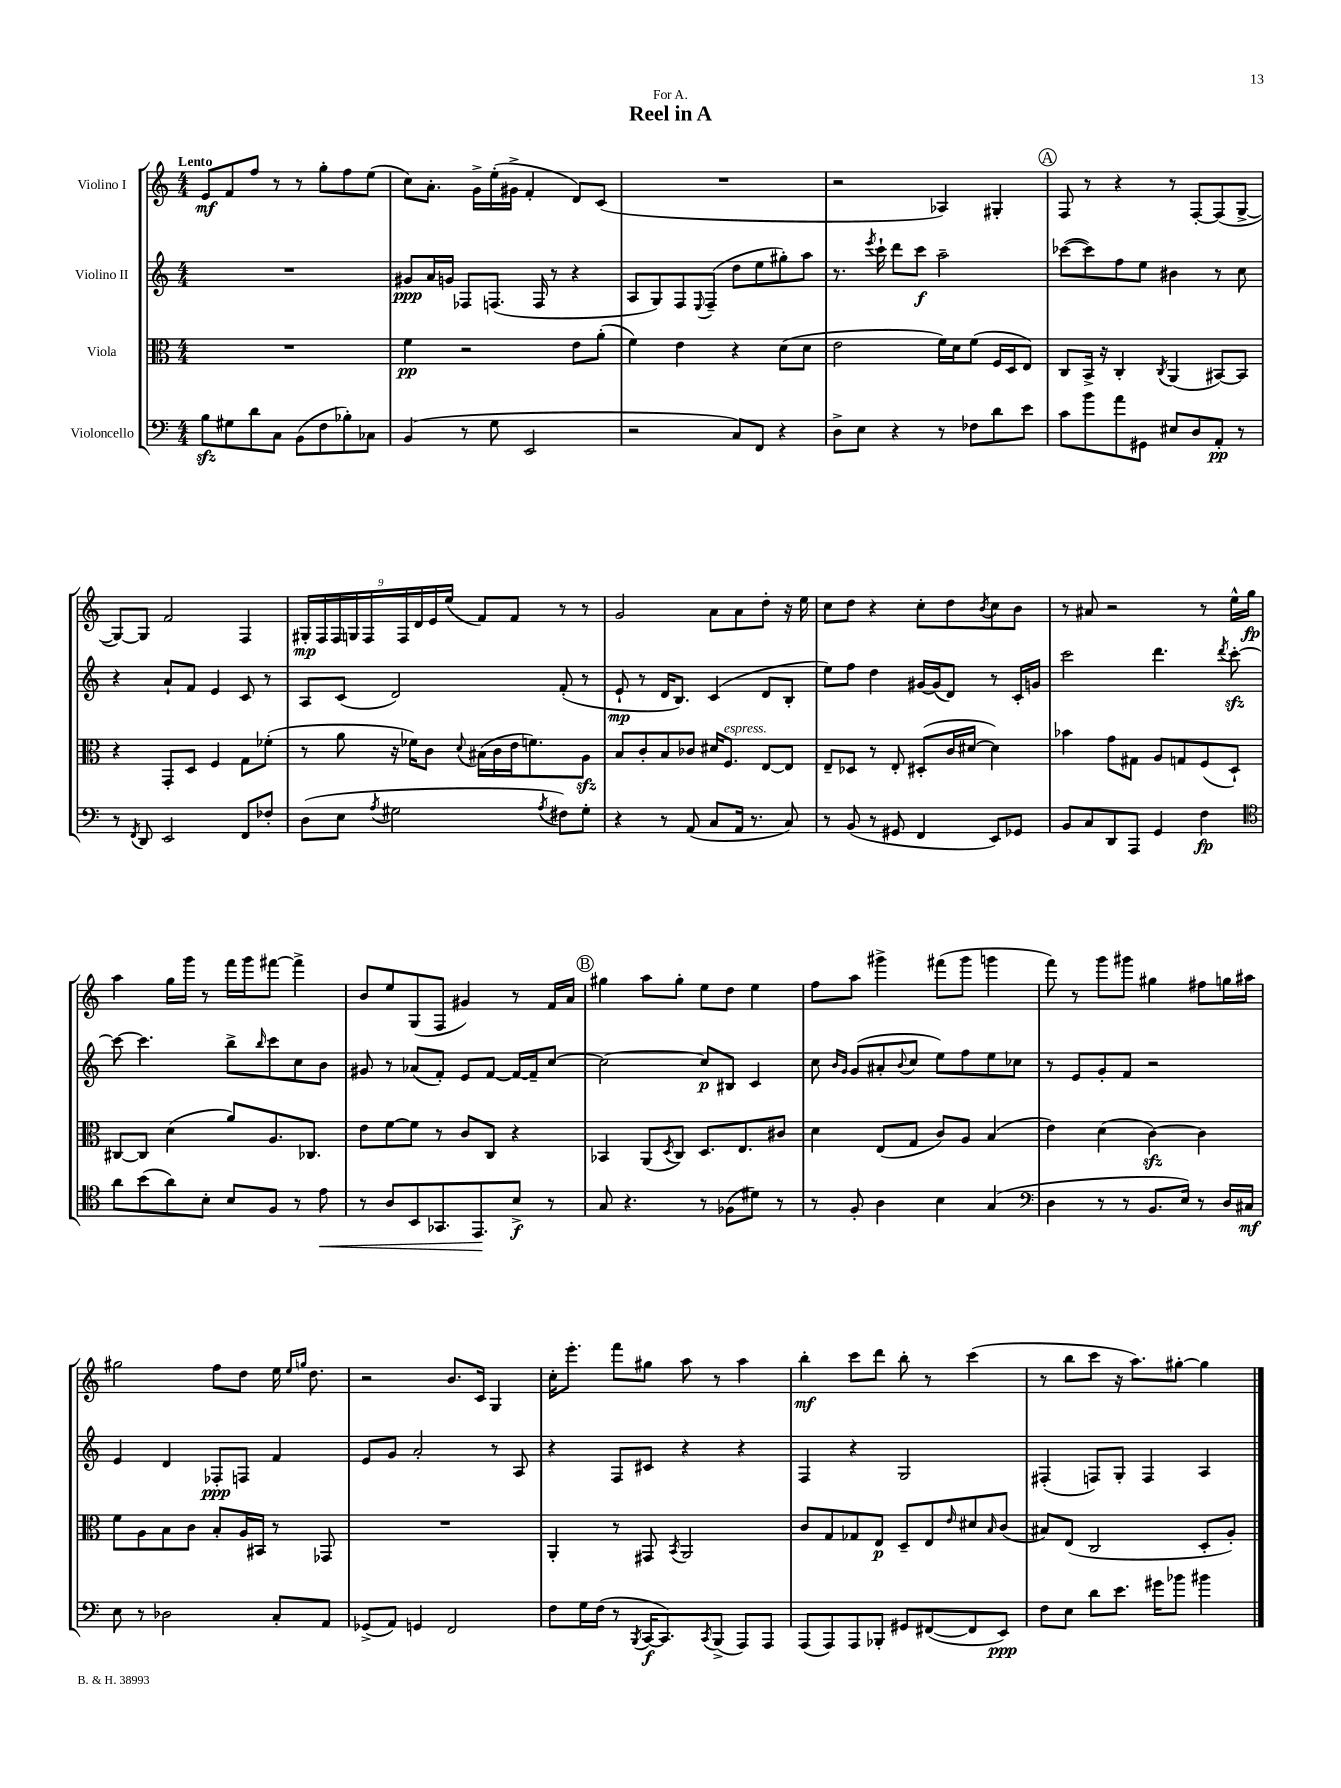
\header { title = "Reel in A" dedication = "For A." }
<<
\new StaffGroup <<
\new Staff = "s0" \with { instrumentName = "Violino I" } {
    \clef treble \key c \major \numericTimeSignature \time 4/4 \tempo "Lento"
    e'8\mf f'8 f''8 r8 r8 g''8-. f''8 e''8( |
    c''8) a'8.-. g'16-> e''16-.( gis'16-> f'4-. d'8) c'8( |
    R1 |
    r2 aes4) gis4-. |
    \mark \markup { \circle "A" } f8 r8 r4 r8 f8~-. f8( g8~-> |
    g8~) g8 f'2 f4 |
    \tuplet 9/8 { gis16-.\mp f16 f16 g16 f16 f16 d'16 e'16 e''16( } f'8) f'8 r8 r8 |
    g'2 a'8 a'8 d''8-. r16 e''16 |
    c''8 d''8 r4 c''8-. d''8 \acciaccatura { b'8 } c''8 b'8 |
    r8 ais'8 r2 r8 e''16-^ g''16\fp |
    a''4 g''16 g'''16 r8 f'''16 g'''16 fis'''8~ fis'''4-> |
    b'8 e''8 g8( f8 gis'4) r8 f'16 a'16 |
    \mark \markup { \circle "B" } gis''4 a''8 gis''8-. e''8 d''8 e''4 |
    f''8 a''8 gis'''4-> fis'''8( gis'''8 g'''4 |
    f'''8) r8 g'''8 gis'''8 gis''4 fis''8 g''16 ais''16 |
    gis''2 f''8 d''8 e''16 \grace { e''16 g''16 } d''8. |
    r2 b'8. c'16 g4 |
    c''16-. e'''8.-. f'''8 gis''8 a''8 r8 a''4 |
    b''4-.\mf c'''8 d'''8 b''8-. r8 c'''4( |
    r8 b''8 c'''8 r16 a''8.) gis''8~-. gis''4 \bar "|." |
}
\new Staff = "s1" \with { instrumentName = "Violino II" } {
    \clef treble \key c \major \numericTimeSignature \time 4/4
    R1 |
    gis'8\ppp a'16 g'16 fes8 f8.( f16 r8 r4 |
    a8 g8) f8 \appoggiatura { e8 } f8--( d''8 e''8 gis''8-.) a''8 |
    r8. \acciaccatura { e'''8 } c'''16-! d'''8 c'''8\f a''2-- |
    \mark \markup { \circle "A" } ces'''8~( ces'''8) f''8 e''8 bis'4 r8 c''8 |
    r4 a'8-! f'8 e'4 c'8 r8 |
    a8 c'8( d'2) f'8-.( r8 |
    e'8-!\mp r8 d'16 b8.) c'4( d'8 b8-. |
    e''8) f''8 d''4 gis'16~ gis'16( d'8) r8 c'16-. g'16 |
    c'''2 d'''4. \acciaccatura { d'''8 } c'''8~-.\sfz |
    c'''8~ c'''4. b''8-> \grace { b''16 } c'''8 c''8 b'8 |
    gis'8 r8 aes'8( f'8-.) e'8 f'8~ f'16~ f'16-- c''8~ |
    \mark \markup { \circle "B" } c''2~ c''8\p bis8 c'4 |
    c''8 \grace { b'16 g'16 } g'8( ais'8-. \appoggiatura { b'8 } c''8 e''8) f''8 e''8 ces''8 |
    r8 e'8 g'8-. f'8 r2 |
    e'4 d'4 fes8-.\ppp f8 f'4 |
    e'8 g'8 a'2-. r8 a8 |
    r4 f8 cis'8 r4 r4 |
    f4 r4 g2 |
    fis4-.( f8) g8-. f4 a4 \bar "|." |
}
\new Staff = "s2" \with { instrumentName = "Viola" } {
    \clef alto \key c \major \numericTimeSignature \time 4/4
    R1 |
    f'4\pp r2 e'8 a'8-.( |
    f'4) e'4 r4 d'8( d'8 |
    e'2 f'16) d'16 f'8( f16 d16 e8) |
    \mark \markup { \circle "A" } c8 b,16-> r16 c4-. \acciaccatura { c8 } a,4( bis,8~) bis,8 |
    r4 g,8-. d8 f4 g8 fes'8-.( |
    r8 a'8 r16 fes'16) c'8 \appoggiatura { d'8 } bis16( c'16 e'16 f'8.) a8\sfz |
    b8 c'8-. b8 ces'8 dis'16 f8.^\markup { \italic "espress." } e8~ e8 |
    e8-- des8 r8 e8-. dis8-.( c'16 dis'16~ dis'4) |
    bes'4 g'8 gis8 a8 g8 f8( d8-!) |
    cis8~ cis8 d'4( a'8) a8. ces8. |
    e'8 f'8~ f'8 r8 c'8 c8 r4 |
    \mark \markup { \circle "B" } bes,4 a,8( \acciaccatura { d8 } c8) d8. e8. cis'8 |
    d'4 e8( g8 c'8) a8 b4( |
    e'4) d'4( c'4~\sfz) c'4 |
    f'8 a8 b8 c'8 b8-. a16 bis,16 r8 ges,8 |
    R1 |
    a,4-. r8 gis,8 \acciaccatura { b,8 } a,2 |
    c'8 g8 ges8 e8\p d8-- e8 \grace { e'16 } dis'8 \grace { b16 } c'8( |
    bis8) e8( c2 d8-. a8-.) \bar "|." |
}
\new Staff = "s3" \with { instrumentName = "Violoncello" } {
    \clef bass \key c \major \numericTimeSignature \time 4/4
    b8\sfz gis8 d'8 c8 b,8( f8 bes8-.) ces8 |
    b,4( r8 g8 e,2 |
    r2 c8) f,8 r4 |
    d8-> e8 r4 r8 fes8 d'8 e'8 |
    \mark \markup { \circle "A" } c'8 b'8 a'8 gis,8 eis8 d8 a,8-.\pp r8 |
    r8 \acciaccatura { f,8 } d,8 e,2 f,8 fes8-. |
    d8( e8 \acciaccatura { a8 } gis2 \acciaccatura { a8 } fis8) gis8-. |
    r4 r8 a,8( c8 a,16 r8. c8) |
    r8 b,8( r8 gis,8 f,4 e,8) ges,8 |
    b,8 c8 d,8 a,,8 g,4 f4\fp |
    \clef tenor a'8 b'8( a'8) b8-. b8 f8 r8 e'8\< |
    r8 a8 b,8 ges,8. e,8.\! b8->\f r8 |
    \mark \markup { \circle "B" } g8 r4. r8 fes8( dis'8) r8 |
    r8 f8-. a4 b4 g4( |
    \clef bass d4 r8 r8 b,8. e16) r8 d16 cis16\mf |
    e8 r8 des2 c8-. a,8 |
    ges,8->( a,8) g,4 f,2 |
    f8 g16 f16( r8 \acciaccatura { b,,8 } c,16~\f c,8.) \acciaccatura { c,8 } b,,8->( a,,8) a,,8 |
    a,,8( a,,8) a,,8 bes,,8-. gis,8 fis,8~( fis,8 e,8\ppp) |
    f8 e8 d'8 e'8. gis'16 bes'8 bis'4 \bar "|." |
}
>>
>>
\layout { \context { \Score \remove "Bar_number_engraver" } }
